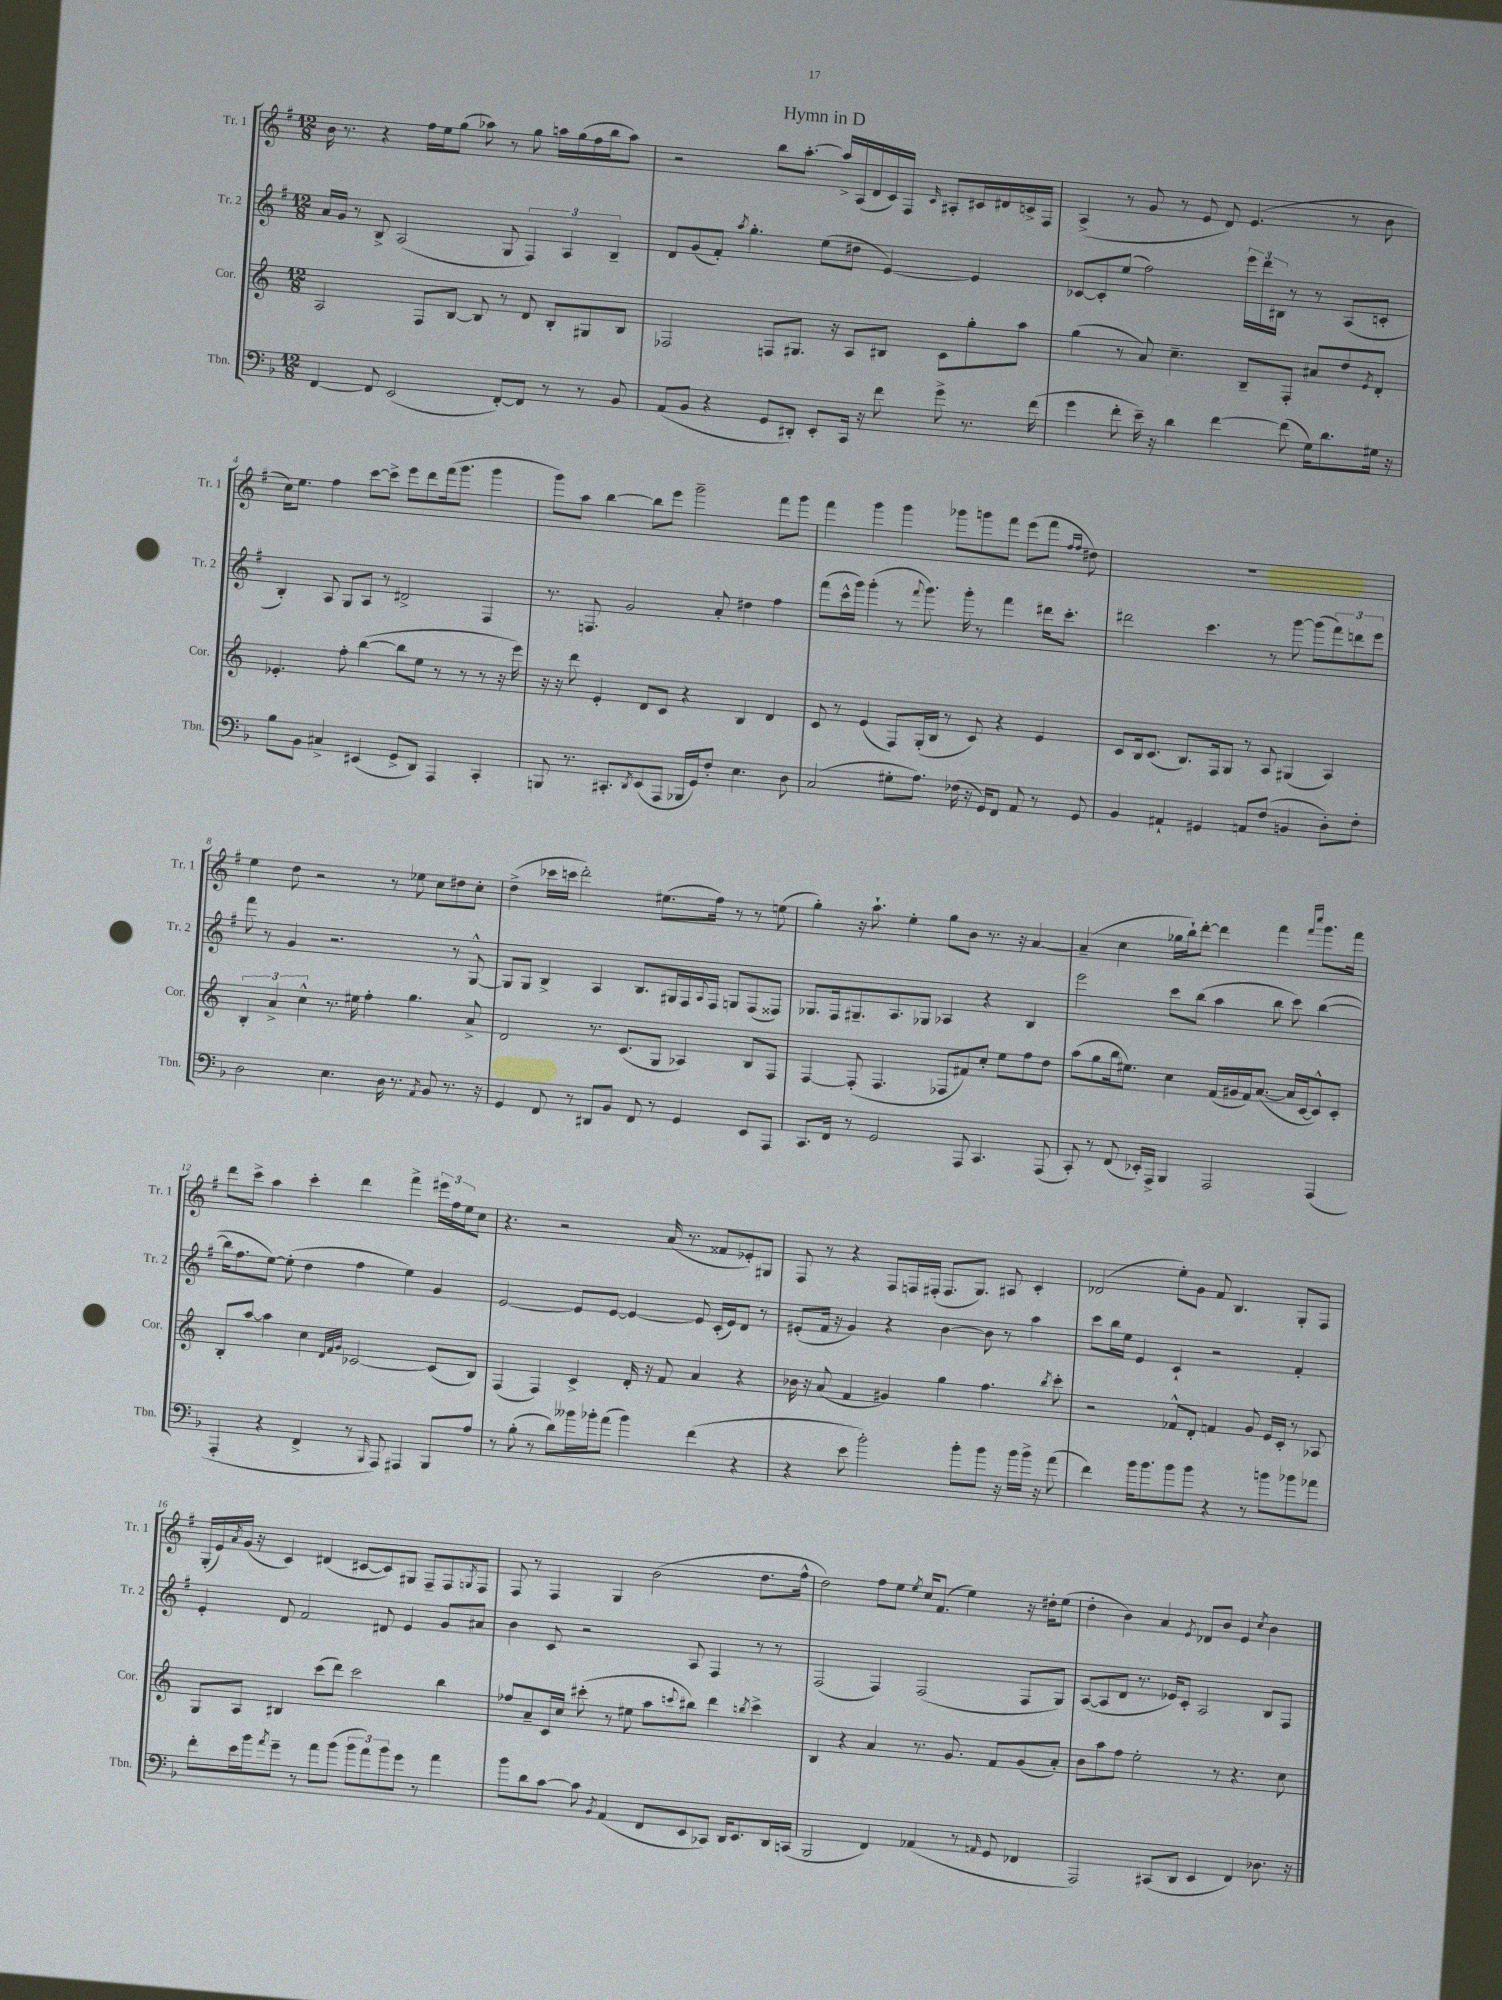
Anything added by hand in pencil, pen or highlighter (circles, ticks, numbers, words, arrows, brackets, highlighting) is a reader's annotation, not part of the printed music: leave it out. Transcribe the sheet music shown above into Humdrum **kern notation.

**kern	**kern	**kern	**kern
*staff4	*staff3	*staff2	*staff1
*clefF4	*clefG2	*clefG2	*clefG2
*k[b-]	*k[]	*k[f#]	*k[f#]
*M12/8	*M12/8	*M12/8	*M12/8
[4FF	2A	16a	16b
.	.	16g	8.r
.	.	8r	.
8FF]	.	8B^	4r
(2EE	.	(2A	.
.	8F	.	16ff#
.	.	.	16ee
.	[8B	.	(8gg
.	8B]	.	8aa-)
[8FF')	8r	8G	8r
8FF]	8d	6F#)	8gg
8r	8B'	.	16aa
.	.	6A	.
.	.	.	(16gg
8r	8G#	.	16ff#
.	.	.	16bb
.	.	6B~	.
8BB-	8B	.	8aa)
=	=	=	=
(8AA	2F-	8d	2r
8BB-	.	(8g	.
4r	.	8f#')	.
.	.	8qaa	.
.	.	4.gg'	.
8GG	8F	.	8bb
8DD#')	8.G#	.	[8.aa'
8EE'	.	(8ee	.
.	16r	.	16aa^]
16CC	8A	8dd#	(16A
16r	.	.	16d
8f	8B#	[4e)	16c)
.	.	.	16F#
.	.	.	16qqc
8g^	8c	.	8A#'
8.r	8gg'	4e]	16c#
.	.	.	16d#
.	8aa	.	16c^
(16f	.	.	16F#
=	=	=	=
4g	(4gg	[8c-	(4A^
.	.	8c-']	.
8f'	8r	(8ee	8r
16e~)	8a)	2ff#)	8g
16r	.	.	.
4d	4.cc~	.	8r
.	.	.	8e
[4f	.	.	8d)
.	8B~	24eee	(4.e
.	.	24ddd	.
.	.	24B#	.
(8f]	8F'	8r	.
16G)	8a#	8r	.
8.d	.	.	.
.	8dd	(8A	8r
.	8qe	.	.
16G#	8d'	8c'	8b
16r	.	.	.
=	=	=	=
8B-	4.e-'	4B')	16cc)
.	.	.	8.ee
8BB-	.	.	.
4C#^	.	8A	4ff#
.	8ff'	8G	.
(4EE#	([4bb	8A	[8ccc
.	.	8r	8ccc^]
8GG^	8bb]	2d#^	8eee
8DD)	8ee	.	8ddd
4AAA	8r	.	(16fff#
.	.	.	8.ggg
.	8r	.	.
4CC'	8r	4F#	4ggg
.	16r	.	.
.	16eee)	.	.
=	=	=	=
8BBB	16r	8.r	8ggg)
.	16r	.	.
8.r	8ddd	.	8aa
.	.	8.F	.
.	4e'	.	[4bb
8.CC#'	.	.	.
.	.	2g	.
8qDD	.	.	.
(8EE	8d	.	8bb]
8AAA	8c	.	8eee
16BBB-	4r	.	2ggg~
16GG)	.	.	.
8F'	.	8a'	.
4.E	4B	4dd#	.
.	4d	4ff#	8fff#
8D	.	.	8ggg
=	=	=	=
(2C	8c	(8fff#	4fff#
.	8r	16ccc^^	.
.	.	16ggg)	.
.	(4e	(4ggg'	4ggg
8G#'	8F)	8r	4ggg
.	.	8qqfff#	.
8.A)	(16G'	8.ggg)	.
.	16B	.	.
.	8r	.	8ggg-
(16F-	.	16ggg'	.
16r	8c)	8r	8ggg
16GG)	.	.	.
8FF	4r	4fff#	8fff#
8AA	.	.	(8eee
8r	4e	16ddd#	8fff#
.	.	8.ccc'	.
.	.	.	16qqff#
.	.	.	16qqff#
8GG	.	.	8dd#)
=	=	=	=
4BB-	8c	2ddd#	1.r
.	16B	.	.
.	(8.c	.	.
4AA#`	.	.	.
.	8.B)	.	.
4GG#	.	4.ccc	.
.	16F	.	.
.	8G	.	.
8AA	8r	.	.
(8F	8A	8r	.
4BB	(4G#	[8ggg	.
.	.	(8ggg]	.
8D')	4A)	12fff#)	.
.	.	12ddd	.
8F'	.	.	.
.	.	12eee	.
=	=	=	=
2D	6B'	8fff#	4ee
.	.	8r	.
.	6a^	.	.
.	.	4g	8dd
.	6cc^^	.	.
.	.	.	2r
4.E	8.r	2.r	.
.	16ee#	.	.
.	4ff'	.	.
16D	.	.	8r
8.r	.	.	.
.	4.gg	.	8ee-
8qAA	.	.	.
8BB-	.	.	8cc
8.r	.	8r	8dd#
.	8a^	[8G^^	8cc'
16r	.	.	.
=	=	=	=
4GG	2d	8G]	(4dd^
.	.	8G	.
8FF	.	4B^	16ccc-
.	.	.	16ccc
8r	.	.	2ddd')
8DD#	8.r	4A	.
8BB-	.	.	.
.	(8.c	.	.
8FF	.	8.B	.
8r	8G	.	(8.ee#
.	.	16G#	.
4GG	4A-)	16F#	.
.	.	8qqA	.
.	.	16F#	16ff#)
.	.	8G	8r
8EE	8B	(8F#	8r
8AAA	8F	8F##)	(8ee
=	=	=	=
8.CC	[4F	8.G-	4gg')
16FF	.	16F#	.
8r	(8F']	8.G#~	16r
.	.	.	8.aa`
2GG	4.F	.	.
.	.	8.A	.
.	.	.	4ee'
.	.	8G-	.
.	8F-	4A-	8gg
8AAA	8f#)	.	8b
4.CC	8cc'	4r	8.r
.	8ee	.	.
.	.	.	16r
.	8ff	4B	[4a
(8AAA	8dd	.	.
=	=	=	=
8CC')	(8aa	2eee	(4a~]
8r	8gg	.	.
(8FF	16bb	.	4cc
.	8.ee#)	.	.
16EE-')	.	.	.
16AAA^	.	.	.
4BBB-	4cc	8ccc	16gg-
.	.	.	16bb`)
.	.	(8bb	[8ddd'
2AAA	(16f	4aa	4ddd]
.	16g#	.	.
.	16f)	.	.
.	([8.a	.	.
.	.	8bb	4fff#
.	16a]	8ccc)	.
.	[16c	.	.
.	.	.	16qqfff#
.	.	.	16qqcccc
(4AAA	8c^^])	([4bb	8.ggg
.	8c'	.	.
.	.	.	16fff#
=	=	=	=
4AAA'	8B'	16bb]	8ddd
.	.	8.ff#	.
.	[8aa	.	8ccc^
4r	4aa]	[8ee)	4aa
.	.	(8ee']	.
4FF^	4cc	4dd	4ccc'
.	32qqd	.	.
.	32qqf	.	.
.	32qqg	.	.
8r	[2c-	4ff#	4ddd
16qqBBB-	.	.	.
8AAA)	.	.	.
4AAA#	.	4ee)	4fff#^
8BBB-	(8c-]	4g	24eee#
.	.	.	24ff#
.	.	.	24ee
8A	8B)	.	8cc
=	=	=	=
8r	(4F	[2e	4.r
(8B-'	.	.	.
8r	4F)	.	.
8d)	.	.	2r
16b--	4c^	8e]	.
16b-'	.	.	.
(8a	.	[8e	.
4b-)	16d'	4e_	.
.	16r	.	.
.	8f	.	(16a
.	.	.	8.r
(4f	4a	8e]	.
.	.	(16c'	8f##
.	.	16e)	.
4r	4r	8d	8e-')
.	.	8r	8G#
=	=	=	=
4r	16b-	(8e#'	8F#
.	16r	.	.
.	(8a	16f#	8r
.	.	16r	.
8e	4f	4g)	4r
2b-')	.	.	.
.	4g#)	4r	8F#
.	.	.	16F
.	.	.	(16F#'
.	4gg	[4b	8.F#
8b-'	.	.	.
.	.	.	8.G)
8b-	4.ff	8b]	.
16r	.	8r	8A#
16b-	.	.	.
16b-^	.	4aa	4c'
16r	.	.	.
.	8qbb	.	.
(8a	8ccc'	.	.
=	=	=	=
4f)	2r	8ccc	(2d-
.	.	16bb	.
.	.	16ee	.
16b-	.	4e	.
8.b-	.	.	.
8b-	8f-^^	4c`	8ee')
8b-	8d'	.	8g
4r	4f	2r	8f#
.	.	.	4.B
8r	8g	.	.
8b	16e	.	.
.	16c'	.	.
8b-	8r	4f#'	8G'
8a-	8A-	.	8F#
=	=	=	=
8f'	8G	4e'	(16G'
.	.	.	16e)
.	.	.	8qa
16e	8A	.	(16g
16b-	.	.	16r
8qa	.	.	.
8g~	4B#	8d	4c)
8r	.	2f#	.
8a	(8ccc	.	(4d#
(8b-	8ddd)	.	.
12b-	2ccc	.	[8c#
12a)	.	.	.
.	.	8d#	8c#])
12b-	.	.	.
8g	.	4e	8G#
8r	.	.	8F#~
4a	4bb	8g	8F#
.	.	.	8qG
.	.	8a#	8F#
=	=	=	=
8b-	8ff-	4b	8F#
8d	8a~	.	8r
[8c	16c	8c	4F#
.	16cc	.	.
8c]	(8ccc#'	2r	.
8qBB-	.	.	.
(4AA	8r	.	4G
.	8ee#	.	.
8FF	8aa	.	(2b
.	8qqccc	.	.
8EE	8bb#)	8A	.
8CC-)	4ddd	4F#	.
16DD	.	.	.
8.EE	.	.	.
.	8qbb	.	.
.	4ccc^	8r	8.dd
16DD	.	8r	.
(16CC	.	.	16ff#^^
=	=	=	=
2BBB-	4B	(2F#	2dd)
.	4r	.	.
4FF)	4a	4F#)	8ff#
.	.	.	8ee
.	.	.	8qee
(4AA-	8.r	(2F#	16cc
.	.	.	(8.f#
.	8.g	.	.
8r	.	.	4ee)
16qqAA	.	.	.
8GG	8f	.	.
4FF-	(8g	8F#	16r
.	.	.	16dd#'
.	8a')	8G)	(8ee
=	=	=	=
2AAA)	8b	([8A	4dd'
.	8aa	8A]	.
.	8ff	8d	4b)
.	2ee'	8.r	.
(8CC#	.	.	4a
.	.	16e-)	.
8DD	.	8c'	.
.	.	.	8qe
4EE	.	2A	8d-
.	8r	.	8b
4FF)	4.r	.	4e
.	.	.	8qcc
8.D-	.	8B	4b
.	8cc	8F#	.
16r	.	.	.
==	==	==	==
*-	*-	*-	*-
